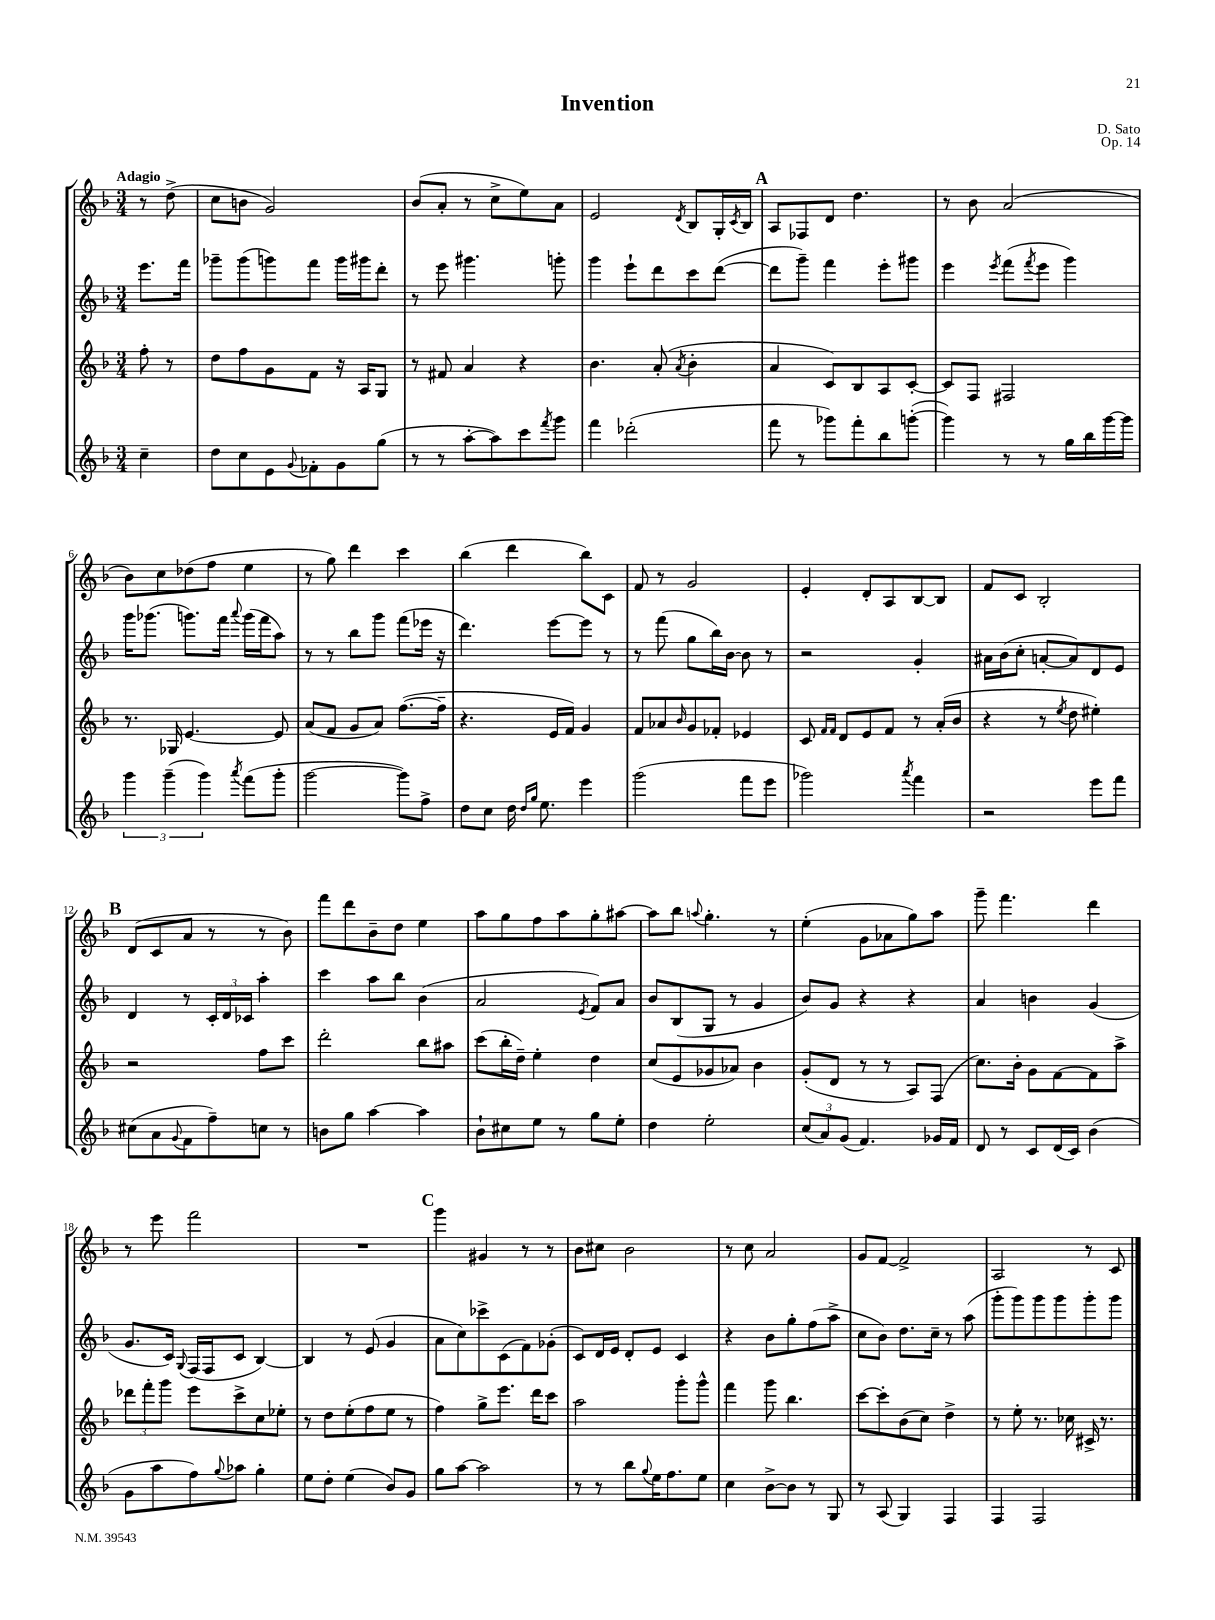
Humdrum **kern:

**kern	**kern	**kern	**kern
*part4	*part3	*part2	*part1
*staff4	*staff3	*staff2	*staff1
*clefG2	*clefG2	*clefG2	*clefG2
*k[b-]	*k[b-]	*k[b-]	*k[b-]
*M3/4	*M3/4	*M3/4	*M3/4
=	=	=	=
!	!	!	!LO:TX:a:B:t=Adagio
4cc~\	8ff'\	8.eee\L	8r
.	8r	.	(8dd^\
.	.	16fff\Jk	.
=1	=1	=1	=1
8dd\L	8dd\L	8ggg-X~\L	8cc\L
8cc\	8ff\	(8ggg-\	8bn\J
8e\	8g\	8gggn\)	2g/)
8qqg/	.	.	.
8f-X'\	8f\J	8fff\J	.
8g\	16r	16ggg\LL	.
.	16A/KL	16ggg#X\J	.
(8gg\J	8G/J	8ddd'\J	.
=2	=2	=2	=2
8r	8r	8r	(8b-/L
8r	8f#X/	8eee\	8a'/J
[8aa'\L	4a/	4.ggg#X\	8r
8aa\])	.	.	8cc^\L
8ccc\	4r	.	8ee\)
8qfff/	.	.	.
8ggg\J	.	8gggn'\	8a\J
=3	=3	=3	=3
4fff\	4.b-\	4ggg\	2e/
(2ddd-X'\	.	8eee`\L	.
.	(8a'/	8ddd\	.
.	8qa/	.	8qd/
.	4b-'\	8ccc\	8B-/L
.	.	([8ddd\J	16G'/L
.	.	.	8qc/
.	.	.	16B-/JJ
!!LO:REH:place=s1:t=A
=4	=4	=4	=4
8fff\	4a/	8ddd\L]	8A/L
8r	.	8ggg~\J)	8F-X/
8ggg-X\L)	8c/L)	4fff\	8d/J
8fff'\	8B-/	.	4.dd\
8bb-\	8A/	8eee'\L	.
([8gggn'\J	[8c'/J	8ggg#X\J	.
=5	=5	=5	=5
4ggg\])	8c/L]	4eee\	8r
.	8F/J	.	8b-\
.	.	8qeee/	.
8r	2F#X/	(8fff\L	(2a/
.	.	8qfff/	.
8r	.	8eee\J	.
16gg\LL	.	4ggg\)	.
16bb-\	.	.	.
[16ggg\	.	.	.
16ggg\JJ]	.	.	.
!!LO:LB:g=z
=6	=6	=6	=6
6ggg\	8.r	16ggg\KL	8b-\L)
.	.	(8.ggg-X\J	.
.	.	.	8cc\
(6ggg~\	.	.	.
.	16G-X/	.	.
.	[4.e/	8.gggn\L)	(8dd-X\
6ggg\)	.	.	.
.	.	.	8ff\J
.	.	16fff\Jk	.
8qaaa/	.	8qqaaa/	.
(8fff\L	.	(16ggg\LL	4ee\
.	.	16fff\J	.
8ggg'\J	8e/]	8aa\J)	.
=7	=7	=7	=7
[2ggg\	(8a/L	8r	8r
.	8f/J	8r	8gg\)
.	8g/L	8bb-\L	4ddd\
.	8a/J)	8ggg\J	.
8ggg\L])	([8.ff\L	(8fff\L	4ccc\
8ff^\J	.	16eee-X\Jk	.
.	16ff~\Jk]	16r	.
=8	=8	=8	=8
8dd\L	4.r	4.ddd\)	(4bb-\
8cc\J	.	.	.
16dd\	.	.	4ddd\
16qqdd/LL	.	.	.
16qqgg/JJ	.	.	.
8.ee\	.	.	.
.	16e/LL	[8eee\L	.
.	16f/JJ)	.	.
4eee\	4g/	8eee\J]	8bb-\L)
.	.	8r	8c\J
=9	=9	=9	=9
(2ggg\	8f/L	8r	8f/
.	8a-X/	(8fff\	8r
.	16qqb-/	.	.
.	8g/	8gg\L	2g/
.	8f-X'/J	16bb-\L)	.
.	.	[16b-\JJ	.
8fff\L	4e-X/	8b-\]	.
8eee\J	.	8r	.
=10	=10	=10	=10
2ggg-X\)	8c/	2r	4e'/
.	16qqf/LL	.	.
.	16qqf/JJ	.	.
.	8d/L	.	.
.	8e/	.	8d'/L
.	8f/J	.	8A/
8qaaa/	.	.	.
4fff\	8r	4g'/	[8B-/
.	(16a'/LL	.	8B-/J]
.	16b-/JJ	.	.
=11	=11	=11	=11
2r	4r	16a#X\LL	8f/L
.	.	(16b-\J	.
.	.	8cc'\J	8c/J
.	8r	[8an'/L	2B-'/
.	8qee/	.	.
.	8dd\	8a/])	.
8eee\L	4ee#X'\)	8d/	.
8fff\J	.	8e/J	.
!!LO:LB:g=z
!!LO:REH:place=s1:t=B
=12	=12	=12	=12
(8cc#X\L	2r	4d/	(8d/L
8a\	.	.	8c/
8qqg/	.	.	.
8f\	.	8r	8a/J
8ff~\)	.	24c'/LL	8r
.	.	24d/	.
.	.	24c-X/JJ	.
8ccn\J	8ff\L	4aa'\	8r
8r	8ccc\J	.	8b-\)
=13	=13	=13	=13
8bn\L	2ddd'\	4ccc\	8fff\L
8gg\J	.	.	8ddd\
[4aa\	.	8aa\L	8b-~\
.	.	8bb-\J	8dd\J
4aa\]	8bb-\L	(4b-\	4ee\
.	8aa#X\J	.	.
=14	=14	=14	=14
8b-`\L	(8ccc\L	2a/	8aa\L
8cc#X\	16bb-'\L	.	8gg\
.	16dd~\JJ)	.	.
8ee\J	4ee'\	.	8ff\
8r	.	.	8aa\
.	.	8qe/	.
8gg\L	4dd\	8f/L)	8gg'\
8ee'\J	.	8a/J	[8aa#X\J
=15	=15	=15	=15
4dd\	(8cc/L	8b-/L	8aa#\L]
.	8e/	(8B-/	8bb-\J
.	.	.	8qqaan/
2ee'\	8g-X/	8G/J	4.gg'\
.	8a-X/J)	8r	.
.	4b-\	4g/	.
.	.	.	8r
=16	=16	=16	=16
(12cc/L	(8g'/L	8b-/L)	(4ee'\
12a/)	.	.	.
.	8d/J	8g/J	.
(12g/J	.	.	.
4.f/)	8r	4r	8g\L
.	8r	.	8a-X\
.	8A/L)	4r	8gg\)
16g-X/LL	(8F/J	.	8aa\J
16f/JJ	.	.	.
=17	=17	=17	=17
8d/	8.cc\L)	4a/	8ggg~\
8r	.	.	4.fff\
.	16b-'\Jk	.	.
8c/L	8g\L	4bn\	.
(16d/L	[8f\	.	.
16c/JJ)	.	.	.
(4b-\	8f\]	(4g/	4ddd\
.	8aa^\J	.	.
!!LO:LB:g=z
=18	=18	=18	=18
8g\L	12ddd-X\L	8.g/L	8r
.	12fff'\	.	.
8aa\	.	.	8eee\
.	12ggg\J	.	.
.	.	16c/Jk)	.
.	.	8qqG/	.
8ff\)	8eee\L	(16F/LL	2fff\
.	.	16F/J	.
8qqgg/	.	.	.
8aa-X\J	8ccc^\	8c/J	.
4gg'\	8cc\	[4B-/)	.
.	8ee-X'\J	.	.
=19	=19	=19	=19
8ee\L	8r	4B-/]	2.r
8dd'\J	8dd\L	.	.
(4ee\	(8ee'\	8r	.
.	8ff\	(8e/	.
8b-/L)	8ee\J	4g/	.
8g/J	8r	.	.
!!LO:REH:place=s1:t=C
=20	=20	=20	=20
8gg\L	4ff\)	8a\L	4ggg\
[8aa\J	.	8cc\)	.
2aa\]	8gg^\L	8ccc-X^\	4g#X/
.	8.eee\J	(8c\	.
.	.	8f\)	8r
.	16ddd\KL	.	.
.	8ccc\J	(8g-X'\J	8r
=21	=21	=21	=21
8r	2aa\	8c/L)	8b-\L
8r	.	16d/L	8cc#X\J
.	.	16e/JJ	.
8bb-\L	.	8d'/L	2b-\
8qqgg/	.	.	.
16ee\K	.	8e/J	.
8.ff\	.	.	.
.	8ggg'\L	4c/	.
8ee\J	8ggg^^\J	.	.
=22	=22	=22	=22
4cc\	4fff\	4r	8r
.	.	.	8cc\
[8b-^\L	8ggg\	8b-\L	2a/
8b-\J]	4.bb-\	8gg'\	.
8r	.	(8ff\	.
8G/	.	8aa^\J	.
=23	=23	=23	=23
8r	[8ccc\L	8cc\L	8g/L
(8A/	8ccc'\]	8b-\J)	[8f/J
4G/)	(8b-\	8.dd\L	2f^/]
.	8cc\J)	.	.
.	.	16cc~\Jk	.
4F/	4dd^\	8r	.
.	.	(8aa\	.
=24	=24	=24	=24
4F/	8r	8ggg'\L	2A/
.	8ee'\	8ggg\)	.
2F/	8.r	8ggg\	.
.	.	8ggg\	.
.	16cc-X\	.	.
.	16c#X^/	8ggg'\	8r
.	8.r	.	.
.	.	8ggg\J	8c/
==	==	==	==
*-	*-	*-	*-
